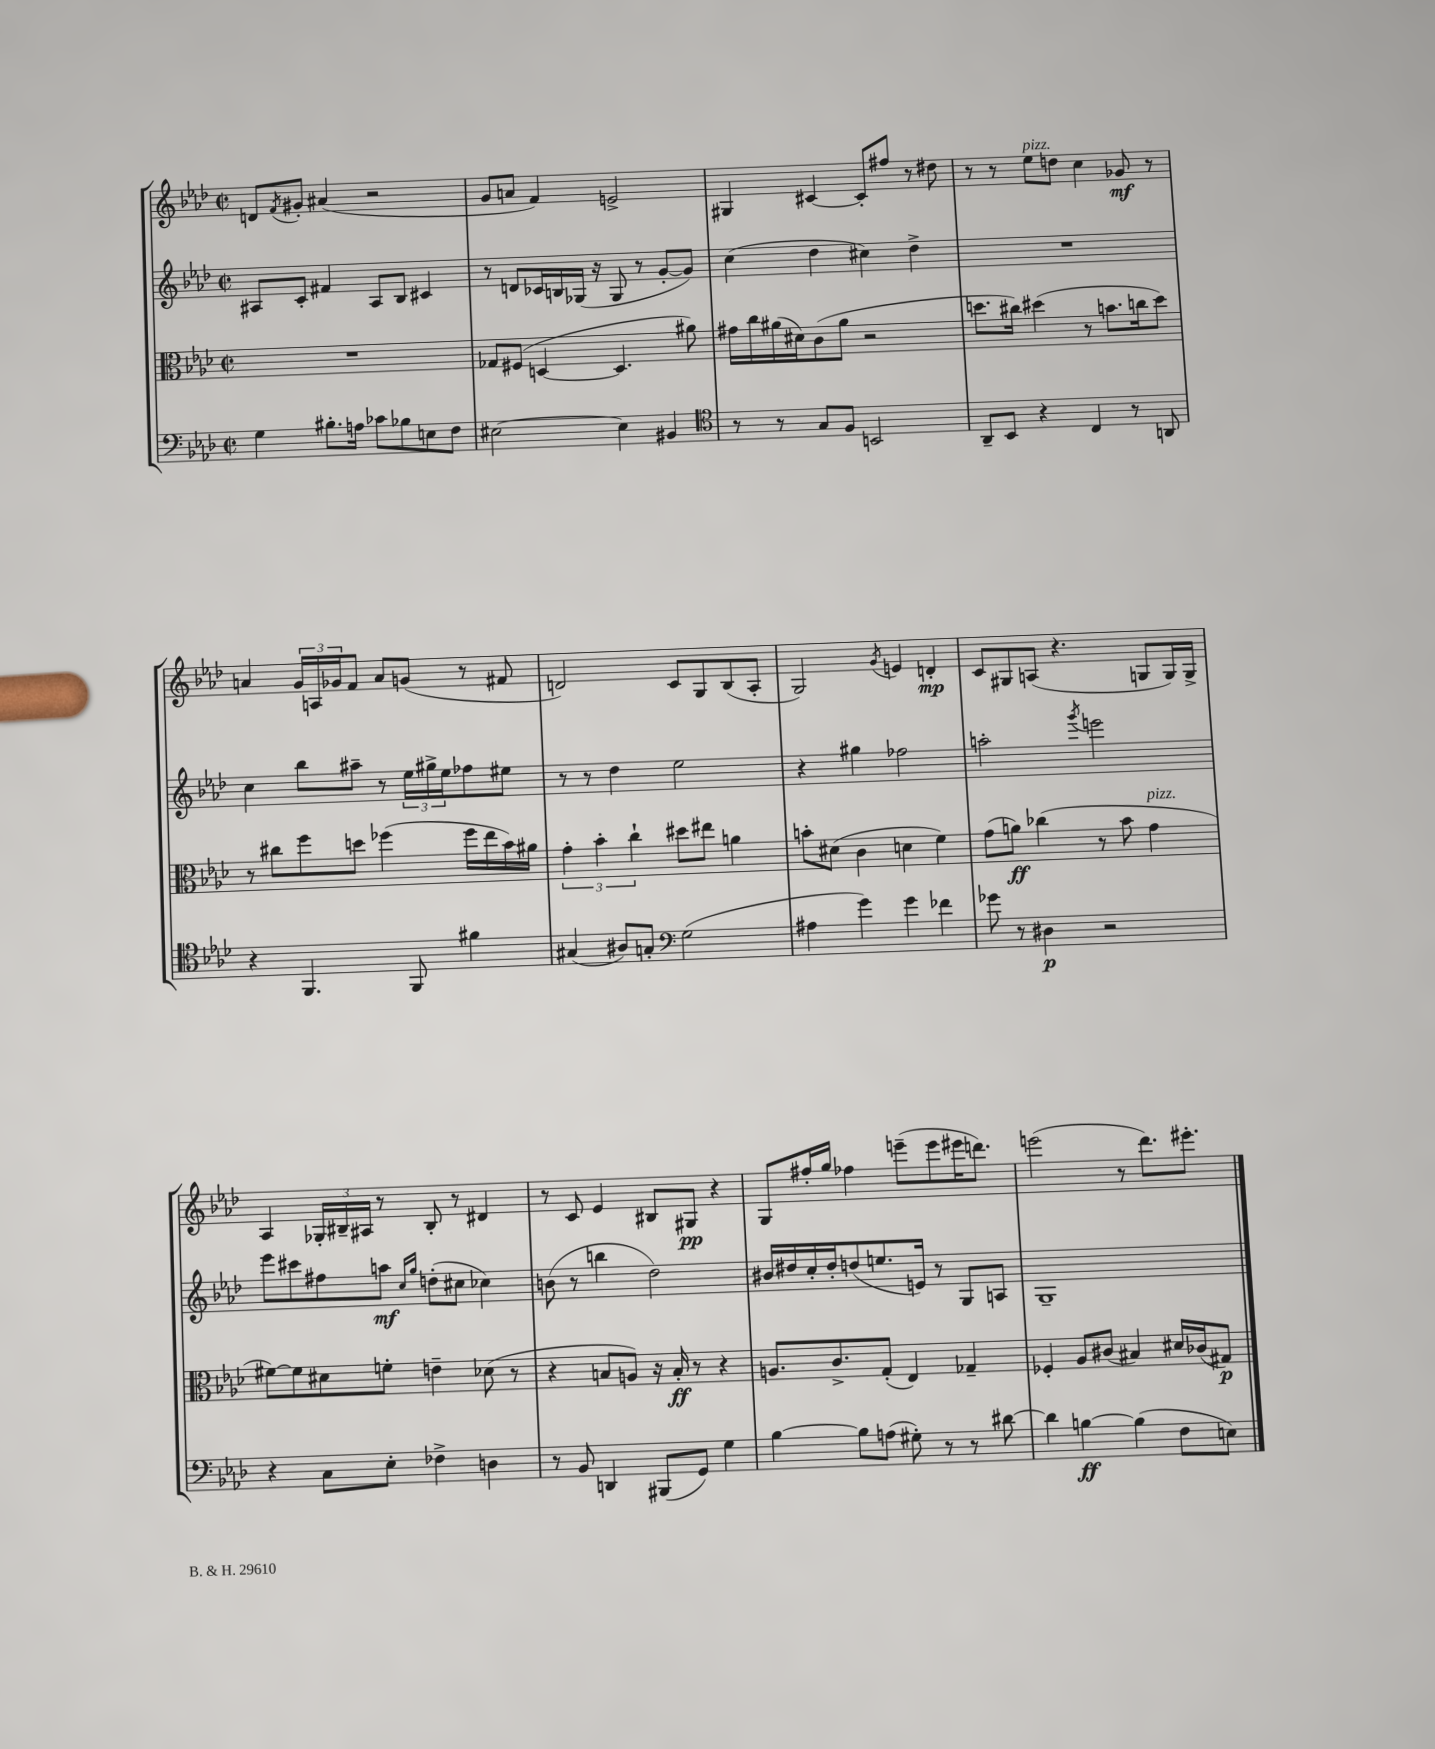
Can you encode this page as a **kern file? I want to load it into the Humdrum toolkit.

**kern	**kern	**kern	**kern
*staff4	*staff3	*staff2	*staff1
*clefF4	*clefC3	*clefG2	*clefG2
*k[b-e-a-d-]	*k[b-e-a-d-]	*k[b-e-a-d-]	*k[b-e-a-d-]
*M2/2	*M2/2	*M2/2	*M2/2
*met(c|)	*met(c|)	*met(c|)	*met(c|)
4G	1r	8A#	8d
.	.	.	8qf
.	.	8c'	8g#'
8.B#'	.	4f#	(4a#
16A	.	.	.
8c-	.	8A#	2r
8B-	.	8B-	.
8E	.	4c#	.
8F	.	.	.
=	=	=	=
[2E#	8G-	8r	8g
.	(8F#	8d	8a
.	[4D	16c-	4f)
.	.	16B	.
.	.	(16G-	.
.	.	16r	.
4E#]	4.D]	8G-	2e^
.	.	8r	.
4BB#	.	[8g'	.
.	8a#)	8g])	.
=	=	=	=
*clefC4	*	*	*
8r	16g#	(4cc	4G#
.	16cc	.	.
8r	(16a#	.	.
.	16d#)	.	.
8G	(8c	4dd-	[4c#
8F	8a#	.	.
2BB	2r	4cc#)	8c#']
.	.	.	8ff#
.	.	4dd-^	8r
.	.	.	8dd#
=	=	=	=
8AA-~	8.dd	1r	8r
8BB-	.	.	8r
.	16cc#)	.	.
4r	(4dd#	.	8ee-
.	.	.	8dd
4C	8r	.	4cc
.	8.b	.	.
8r	.	.	8g-
.	16cc	.	.
8AA	8dd#)	.	8r
=	=	=	=
4r	8r	4cc	4a
.	8cc#	.	.
4.FF	8ff	8bb-	24g
.	.	.	24A
.	.	.	24g-
.	8dd	8aa#~	8f
.	(4ff-	8r	8a
8FF	.	24ee-	(8g
.	.	24gg#^	.
.	.	24ee-	.
4f#	16ff-	8ff-	8r
.	16ee-	.	.
.	16b-)	8ee#	8f#
.	16a#	.	.
=	=	=	=
(4G#	6g'	8r	2d)
.	.	8r	.
.	6b-'	.	.
8A#)	.	4dd-	.
.	6cc`	.	.
8G'	.	.	.
*clefF4	*	*	*
(2G	8dd#	2ee-	8c
.	8ee#	.	8G
.	4a	.	(8B-
.	.	.	8A-'
=	=	=	=
4A#	8b'	4r	2G)
.	(8d#	.	.
4g)	4c	4gg#	.
.	.	.	8qg
4g	4d	2ff-	4e
4f-	4f)	.	4d'
=	=	=	=
8g-	(8g	2aa'	8c
8r	8a)	.	8G#
4D#	(4cc-	.	(8A
.	.	.	4.r
.	.	8qggg	.
2r	8r	2eee	.
.	8b-	.	.
.	4g	.	8G
.	.	.	16G)
.	.	.	16G^
=	=	=	=
4r	[8f#)	8eee-	4A-
.	8f#]	8ccc#	.
8C	8d#	8ff#	24G-'
.	.	.	24B#~
.	.	.	24A#
8E-'	8f'	8aa	8r
.	.	16qqcc	.
.	.	16qqgg	.
4F-^	4e~	(8dd'	8B#'
.	.	8cc#	8r
4D	(8d-	4cc-)	4d#
.	8r	.	.
=	=	=	=
8r	4r	(8b	8r
8BB-	.	8r	8c
4DD	8B	4bb	4e-
.	8A)	.	.
(8BBB#	16r	2dd-)	8B#
.	16B'	.	.
8GG)	8r	.	8G#
4G	4r	.	4r
=	=	=	=
[4B-	8.A	16b#	8G
.	.	16dd#	.
.	.	16cc'	16ff#'
.	8.c^	16dd#'	16gg
8B-]	.	(8dd	4ff-
(8A	(8G'	8.ee	.
8G#')	4E-)	.	(8eee~
.	.	16e)	.
8r	.	8r	8eee
8r	4G-~	8G	16eee#
.	.	.	8.ddd)
[8d#	.	8A	.
=	=	=	=
4d#]	4F-'	1G~	(2eee
[4B	8A-	.	.
.	(8c#	.	.
(4B]	4B#)	.	8r
.	.	.	8.ddd-)
8F	16d#	.	.
.	(16c-	.	8.eee#'
8E)	8G#)	.	.
==	==	==	==
*-	*-	*-	*-
